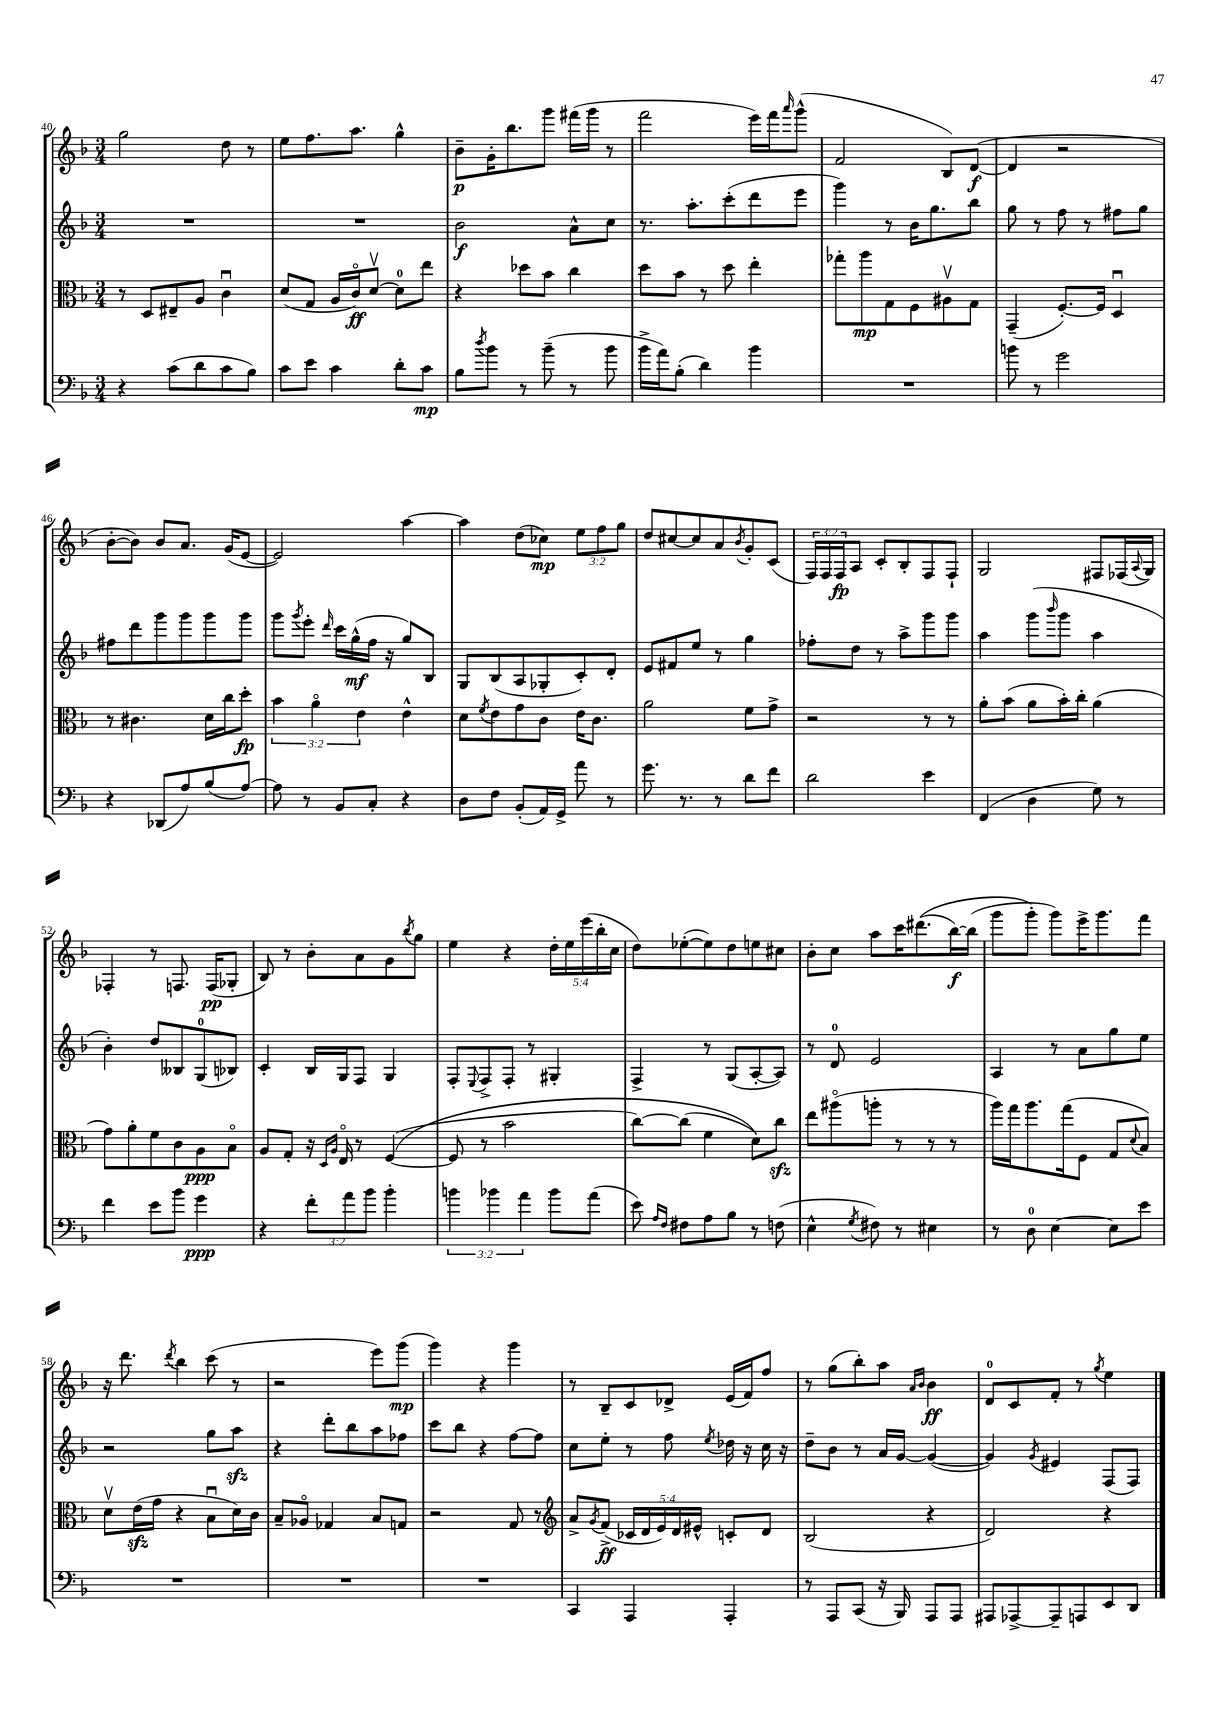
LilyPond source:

<<
\new StaffGroup <<
\new Staff = "s0" {
    \clef treble \key f \major \numericTimeSignature \time 3/4 \override Staff.TupletNumber.text = #tuplet-number::calc-fraction-text
    g''2 d''8 r8 |
    e''8 f''8. a''8. g''4-^ |
    bes'8--\p g'16-. bes''8. g'''8 fis'''16( g'''16 r8 |
    f'''2 e'''16) f'''16 \grace { a'''16 } g'''8-^( |
    f'2 bes8) d'8~\f( |
    d'4 r2 |
    bes'8~-. bes'8) bes'8 a'8. g'16( e'8~ |
    e'2) a''4~ |
    a''4 d''8( ces''8\mp) \tuplet 3/2 { e''8 f''8 g''8 } |
    d''8 cis''8~ cis''8 a'8 \acciaccatura { bes'8 } g'8-. c'8( |
    \tuplet 3/2 { f16) f16 f16\fp } a8 c'8-. bes8-. f8 f8-! |
    g2 fis8 fes16( \appoggiatura { a8 } g16) |
    fes4-. r8 f8. f16\pp( ges8-. |
    bes8) r8 bes'8-. a'8 g'8 \acciaccatura { bes''8 } g''8 |
    e''4 r4 \tuplet 5/4 { d''16-. e''16 e'''16( bes''16-. c''16 } |
    d''8) ees''8~-.( ees''8) d''8 e''8 cis''8 |
    bes'8-. c''8 a''8 c'''16 dis'''8.(\( bes''16~\f) bes''16( |
    g'''8 g'''8-.\) g'''8) e'''16-> g'''8. f'''8 |
    r16 d'''8. \acciaccatura { d'''8 } bes''4 c'''8( r8 |
    r2 e'''8) g'''8\mp( |
    g'''4) r4 g'''4 |
    r8 bes8-- c'8 des'8-> e'16( f'16) f''8 |
    r8 g''8( bes''8-.) a''8 \grace { a'16 bes'16 } bes'4\ff |
    d'8-0 c'8 f'8-. r8 \acciaccatura { g''8 } e''4 \bar "|." |
}
\new Staff = "s1" {
    \clef treble \key f \major \numericTimeSignature \time 3/4
    R2. |
    R2. |
    bes'2\f a'8-^ c''8 |
    r8. a''8.-. c'''8-.( d'''8 e'''8 |
    g'''4) r8 bes'16 g''8. bes''8 |
    g''8 r8 f''8 r8 fis''8 g''8 |
    fis''8 d'''8 g'''8 g'''8 g'''8 g'''8 |
    g'''8 \acciaccatura { g'''8 } e'''8-. \grace { d'''16 } c'''16 g''16-^\mf( f''16 r16 g''8) bes8 |
    g8 bes8( a8 ges8-. c'8-.) d'8-. |
    e'8 fis'8 e''8 r8 g''4 |
    fes''8-. d''8 r8 a''8-> g'''8 g'''8 |
    a''4 g'''8( \grace { bes'''16 } g'''8 a''4 |
    bes'4-.) d''8 beses8 g8-0( bes8) |
    c'4-. bes16 g16 f8 g4 |
    f8-. \appoggiatura { e8 } f8-> f8-. r8 gis4-. |
    f4-> r8 g8( a8~-. a8) |
    r8 d'8-0 e'2 |
    a4 r8 a'8 g''8 e''8 |
    r2 g''8 a''8\sfz |
    r4 d'''8-. bes''8 a''8 fes''8 |
    c'''8 bes''8 r4 f''8~ f''8 |
    c''8 e''8-. r8 f''8 \acciaccatura { e''8 } des''16 r16 c''16 r16 |
    d''8-- bes'8 r8 a'16 g'16~ g'4~( |
    g'4) \acciaccatura { g'8 } eis'4 f8( f8) \bar "|." |
}
\new Staff = "s2" {
    \clef alto \key f \major \numericTimeSignature \time 3/4 \override Staff.TupletNumber.text = #tuplet-number::calc-fraction-text
    r8 d8 eis8-- a8 c'4\downbow |
    d'8( g8 a16 c'16\flageolet\ff) d'8~\upbow d'8-0 e''8 |
    r4 des''8 bes'8 c''4 |
    d''8 bes'8 r8 d''8 e''4-. |
    ges''8-. a''8\mp g8 f8 ais8\upbow g8 |
    g,4--( f8.~-.) f16 d4\downbow |
    r8 cis'4. d'16 c''16 d''8-.\fp |
    \tuplet 3/2 { bes'4 a'4\flageolet e'4 } e'4-^ |
    d'8 \acciaccatura { f'8 } e'8 g'8 c'8 e'16 c'8. |
    a'2 f'8 g'8-> |
    r2 r8 r8 |
    a'8-. bes'8( a'8 bes'16-.) c''16-. a'4( |
    g'8) a'8-. f'8 c'8 a8\ppp bes8\flageolet |
    a8 g8-. r16 \grace { d16 a16 } e16\flageolet r8 f4~(\( |
    f8 r8 bes'2 |
    c''8~) c''8( f'4 d'8)\) c''8\sfz |
    e''8 ais''8\flageolet( a''8-. r8 r8 r8 |
    a''16) g''16 a''8. g''16( f8 g8 \appoggiatura { d'8 } bes8) |
    d'8\upbow e'16\sfz( g'16 r4 bes8\downbow d'16) c'16 |
    bes8-- aes8\flageolet ges4 bes8 g8 |
    r2 g8 r8 |
    \clef treble a'8-> \acciaccatura { g'8 } f'8->\ff( \tuplet 5/4 { ces'16 d'16 e'16) d'16 eis'16-^ } c'8-. d'8 |
    bes2( r4 |
    d'2) r4 \bar "|." |
}
\new Staff = "s3" {
    \clef bass \key f \major \numericTimeSignature \time 3/4 \override Staff.TupletNumber.text = #tuplet-number::calc-fraction-text
    r4 c'8( d'8 c'8 bes8) |
    c'8 e'8 c'4 d'8-. c'8\mp |
    bes8 \acciaccatura { d''8 } bes'8 r8 bes'8--( r8 bes'8 |
    bes'16-> a'16) bes8-.( d'4) bes'4 |
    R2. |
    b'8 r8 g'2 |
    r4 des,8( a8) bes8( a8~) |
    a8 r8 bes,8 c8-. r4 |
    d8 f8 bes,8-.( a,16) g,16-> a'8 r8 |
    g'8. r8. r8 d'8 f'8 |
    d'2 e'4 |
    f,4( d4 g8) r8 |
    f'4 e'8 bes'8 g'4\ppp |
    r4 \tuplet 3/2 { f'8-. a'8 bes'8 } bes'4-. |
    \tuplet 3/2 { b'4 bes'4 a'4 } bes'8 a'8( |
    e'8) \grace { a16 f16 } fis8 a8 bes8 r8 f8( |
    e4-^ \acciaccatura { g8 } fis8) r8 eis4 |
    r8 d8-0 e4~ e8 e'8 |
    R2. |
    R2. |
    R2. |
    c,4 a,,4 a,,4-. |
    r8 a,,8 c,8( r16 bes,,16) a,,8 a,,8 |
    ais,,8 aes,,8~-> aes,,8-- a,,8 e,8 d,8 \bar "|." |
}
>>
>>
\layout { \context { \Score currentBarNumber = #40 } }
